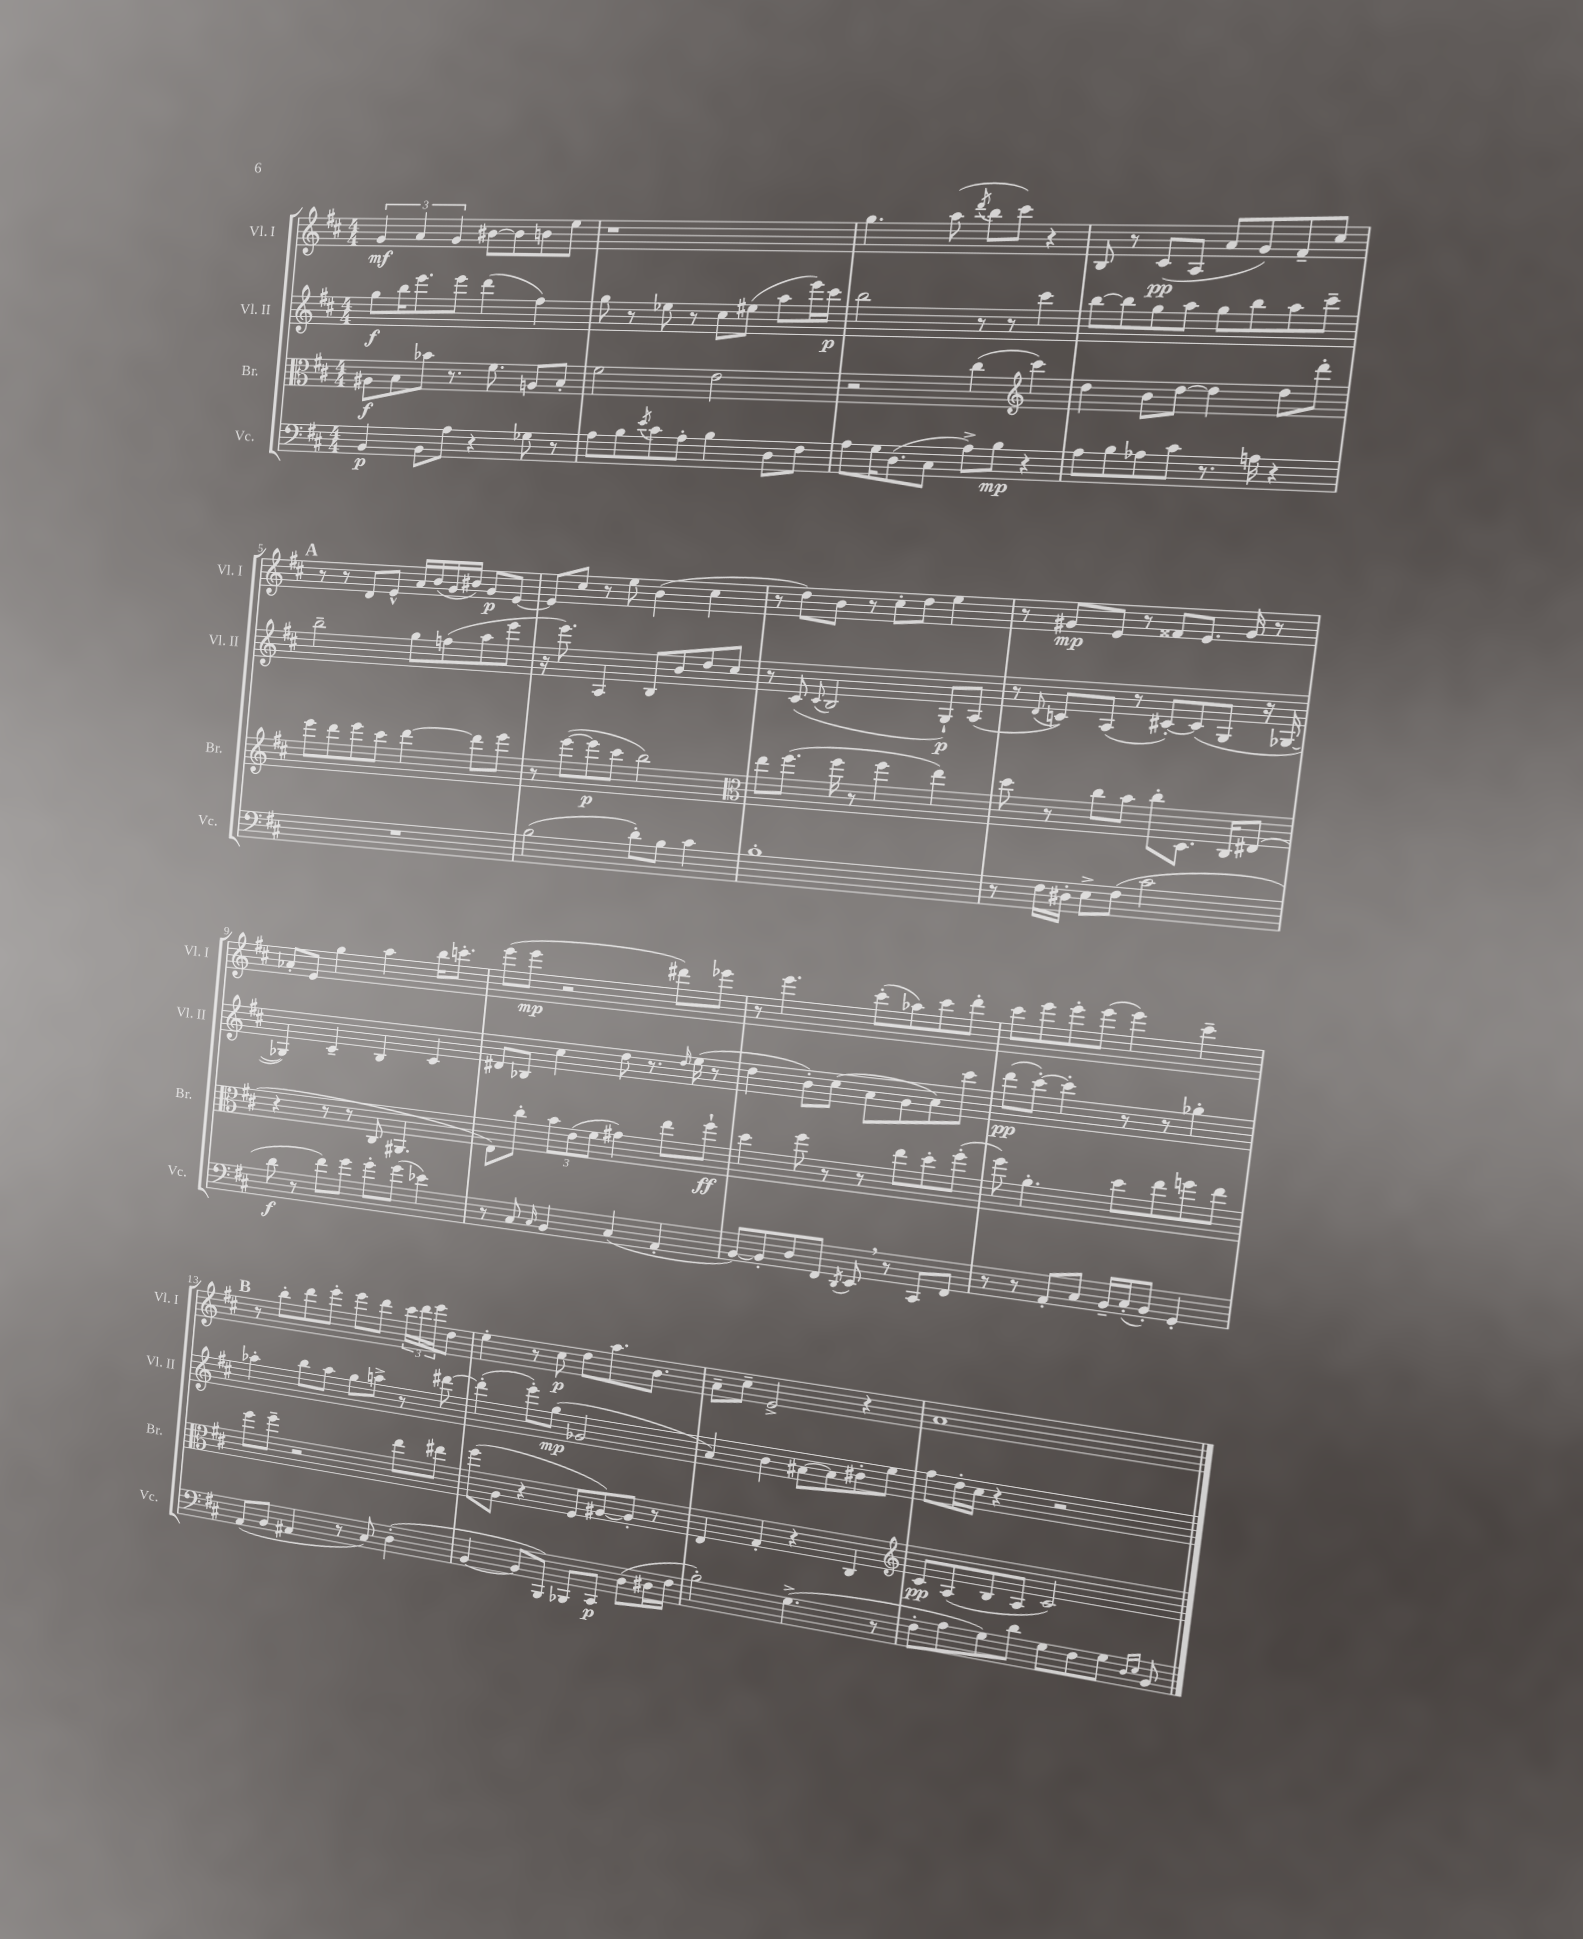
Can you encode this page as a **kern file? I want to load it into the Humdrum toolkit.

**kern	**dynam	**kern	**dynam	**kern	**dynam	**kern	**dynam
*part4	*part4	*part3	*part3	*part2	*part2	*part1	*part1
*staff4	*staff4	*staff3	*staff3	*staff2	*staff2	*staff1	*staff1
*I"Vc.	*	*I"Br.	*	*I"Vl. II	*	*I"Vl. I	*
*I'Vc.	*	*I'Br.	*	*I'Vl. II	*	*I'Vl. I	*
*clefF4	*	*clefC3	*	*clefG2	*	*clefG2	*
*k[f#c#]	*	*k[f#c#]	*	*k[f#c#]	*	*k[f#c#]	*
*M4/4	*	*M4/4	*	*M4/4	*	*M4/4	*
=1	=1	=1	=1	=1	=1	=1	=1
4BB/	p	8A#X\L	f	8gg\L	f	6g/	mf
.	.	8B\	.	16bb\K	.	.	.
.	.	.	.	.	.	6a/	.
.	.	.	.	8.eee\	.	.	.
8BB\L	.	8b-X\J	.	.	.	.	.
.	.	.	.	.	.	6g/	.
8A\J	.	8.r	.	8eee\J	.	.	.
4r	.	.	.	(4ddd\	.	[8b#X\L	.
.	.	8.f#\	.	.	.	.	.
.	.	.	.	.	.	8b#\]	.
8G-X\	.	8An/L	.	4ff#\)	.	8bn\	.
8r	.	8B'/J	.	.	.	8ee\J	.
=2	=2	=2	=2	=2	=2	=2	=2
8A\L	.	2f#\	.	8gg\	.	1r	.
8B\	.	.	.	8r	.	.	.
8qe/	.	.	.	.	.	.	.
8c#\	.	.	.	8ee-X\	.	.	.
8A'\J	.	.	.	8r	.	.	.
4B\	.	2e\	.	8cc#\L	.	.	.
.	.	.	.	(8ee#X\J	.	.	.
8D\L	.	.	.	8aa\L	.	.	.
8F#\J	.	.	.	16eee\L)	.	.	.
.	.	.	.	16ccc#\JJ	p	.	.
=3	=3	=3	=3	=3	=3	=3	=3
8A\L	.	2r	.	2bb\	.	4.gg\	.
16G\K	.	.	.	.	.	.	.
(8.D\	.	.	.	.	.	.	.
8C#\J	.	.	.	.	.	(8aa\	.
.	.	.	.	.	.	8qddd/	.
8A^\L)	.	(4cc#\	.	8r	.	8bb\L	.
8B\J	mp	.	.	8r	.	8ccc#\J)	.
*	*	*clefG2	*	*	*	*	*
4r	.	4ccc#\)	.	4ccc#\	.	4r	.
=4	=4	=4	=4	=4	=4	=4	=4
8A\L	.	4dd\	.	[8bb\L	.	8B/	.
8B\	.	.	.	8bb\]	.	8r	.
8A-X\	.	8b\L	.	8gg\	.	(8c#/L	pp
8c#\J	.	[8dd\J	.	8aa\J	.	8A/J	.
8.r	.	4dd\]	.	8gg\L	.	8a/L	.
.	.	.	.	8bb\	.	8g/)	.
16An\	.	.	.	.	.	.	.
4r	.	8dd\L	.	8aa\	.	8f#~/	.
.	.	8ddd'\J	.	8ccc#~\J	.	8cc#/J	.
!!LO:LB:g=z
!!LO:REH:place=s1:t=A
=5	=5	=5	=5	=5	=5	=5	=5
1r	.	8eee\L	.	2bb~\	.	8r	.
.	.	8ddd\	.	.	.	8r	.
.	.	8eee\	.	.	.	8d/L	.
.	.	8ccc#\J	.	.	.	8e^^/J	.
.	.	[4ddd\	.	8gg\L	.	16a/LL	.
.	.	.	.	.	.	(16b/	.
.	.	.	.	(8ffn\	.	16g/	.
.	.	.	.	.	.	16b#X/JJ)	.
.	.	8ddd\L]	.	8aa\	.	8g/L	p
.	.	8eee\J	.	8eee\J	.	[8e/J	.
=6	=6	=6	=6	=6	=6	=6	=6
(2B\	.	8r	.	16r	.	8e/L]	.
.	.	.	.	8.eee\)	.	.	.
.	.	([8eee\L	.	.	.	8cc#/J	.
.	.	8eee\]	p	4A/	.	8r	.
.	.	8ccc#\J	.	.	.	8ee\	.
8d'\L)	.	2bb\)	.	8B/L	.	(4b\	.
8B\J	.	.	.	8b/	.	.	.
4c#\	.	.	.	8dd/	.	4cc#\	.
.	.	.	.	8cc#/J	.	.	.
=7	=7	=7	=7	=7	=7	=7	=7
*	*	*clefC3	*	*	*	*	*
1B'	.	8ee\L	.	8r	.	8r	.
.	.	(8.ff#\J	.	(8c#/	.	8dd\L)	.
.	.	.	.	8qqc#/	.	.	.
.	.	.	.	2B/	.	8b\J	.
.	.	16ff#\	.	.	.	.	.
.	.	8r	.	.	.	8r	.
.	.	4ff#\	.	.	.	8cc#'\L	.
.	.	.	.	.	.	8dd\J	.
.	.	4ee\)	.	8G`/L)	p	4ee\	.
.	.	.	.	(8A/J	.	.	.
=8	=8	=8	=8	=8	=8	=8	=8
8r	.	8dd\	.	8r	.	8r	.
.	.	.	.	8qqd/	.	.	.
16F#\LL	.	8r	.	8cn/L)	.	8g#X/L	mp
16D#X'\JJ	.	.	.	.	.	.	.
8E^\L	.	8cc#\L	.	(8A/J	.	8e/J	.
(8F#\J	.	8b\J	.	8r	.	8r	.
2c#\	.	8cc#'\L	.	[8c#X'/L)	.	8f##X/L	.
.	.	8.D\J	.	(8c#/]	.	8.e/J	.
.	.	.	.	8G/J	.	.	.
.	.	16C#/KL	.	.	.	16g#/	.
.	.	(8E#X/J	.	16r	.	8r	.
.	.	.	.	[16G-X/	.	.	.
!!LO:LB:g=z
=9	=9	=9	=9	=9	=9	=9	=9
8d\	f	4r	.	4G-X/])	.	8a-X'/L	.
8r	.	.	.	.	.	8e/J	.
8f#\L)	.	8r	.	4c#~/	.	4gg\	.
8g\J	.	8r	.	.	.	.	.
8g'\L	.	8C#/	.	4B/	.	4aa\	.
(8g\J	.	4.AA#X/	.	.	.	.	.
4e-X\)	.	.	.	4c#/	.	16bb\KL	.
.	.	.	.	.	.	8.cccn'\J	.
=10	=10	=10	=10	=10	=10	=10	=10
8r	.	8E\L)	.	8d#X/L	.	(8eee\L	.
8C#/	.	8cc#'\J	.	8B-X/J	.	8eee\J	mp
16qqC#/	.	.	.	.	.	.	.
4BB/	.	12b\L	.	4cc#\	.	2r	.
.	.	(12e\	.	.	.	.	.
.	.	12f#\J	.	.	.	.	.
(4C#/	.	4g#X\)	.	8dd\	.	.	.
.	.	.	.	8.r	.	.	.
4AA'/	.	8ee\L	.	.	.	8ddd#X\L)	.
.	.	.	.	16qqdd/	.	.	.
.	.	.	.	(16ee\	.	.	.
.	.	8ff#`\J	ff	8r	.	8eee-X\J	.
=11	=11	=11	=11	=11	=11	=11	=11
[8BB/L)	.	4dd\	.	4dd\	.	8r	.
8BB'/]	.	.	.	.	.	4.eee\	.
8D/	.	8ff#\	.	8b'\L)	.	.	.
8FF#/J	.	8r	.	(8cc#\J	.	.	.
8qDD/	.	.	.	.	.	.	.
8EE,/	.	8r	.	8a\L	.	(8ccc#'\L	.
8r	.	8ee\L	.	8g\	.	8aa-X\)	.
8CC#/L	.	8dd'\	.	8a\)	.	8ccc#\	.
8FF#/J	.	(8ff#'\J	.	8ccc#\J	.	8ddd'\J	.
=12	=12	=12	=12	=12	=12	=12	=12
8r	.	8ff#\)	.	(8ddd\L	pp	8ccc#\L	.
8r	.	4.a'\	.	[8ccc#'\J)	.	8eee\	.
8AA'/L	.	.	.	4ccc#'\]	.	8eee'\	.
8C#/J	.	.	.	.	.	(8eee\J	.
16BB~/LL	.	8dd\L	.	8r	.	4eee\)	.
(16C#'/J	.	.	.	.	.	.	.
8BB'/J)	.	8ee\	.	8r	.	.	.
4GG'/	.	8ffn\	.	4gg-X'\	.	4ccc#~\	.
.	.	8ee\J	.	.	.	.	.
!!LO:LB:g=z
!!LO:REH:place=s1:t=B
=13	=13	=13	=13	=13	=13	=13	=13
(8AA/L	.	8ff#\L	.	4aa-X'\	.	8r	.
8BB/J	.	8ff#~\J	.	.	.	8bb'\L	.
4AA#X/	.	2r	.	8bb\L	.	8ddd\	.
.	.	.	.	8aa-\J	.	8eee'\J	.
8r	.	.	.	8gg\L	.	8eee\L	.
8C#/)	.	.	.	8aan^\J	.	8ddd\J	.
(4D'\	.	8ee\L	.	8r	.	24ccc#\LL	.
.	.	.	.	.	.	24ddd\	.
.	.	.	.	.	.	24eee\J	.
.	.	8ee#X\J	.	[8ddd#X\	.	8dd\J	.
=14	=14	=14	=14	=14	=14	=14	=14
[4BB/	.	(8ff#\L	.	(4ddd#'\]	.	4ee'\	.
.	.	8A\J	.	.	.	.	.
8BB/L]	.	4r	.	8eee'\L)	.	8r	.
8BBB/J)	.	.	.	(8gg\J	mp	8cc#\	p
8BBB-X/L	.	8F#/L	.	2g-X/	.	8dd\L	.
8CC#/J	p	[8A#X/)	.	.	.	8.aa\	.
(8D\L	.	8A#'/J]	.	.	.	.	.
.	.	.	.	.	.	8.b\J	.
16D#X\L	.	8r	.	.	.	.	.
16F#\JJ	.	.	.	.	.	.	.
=15	=15	=15	=15	=15	=15	=15	=15
2B'\)	.	4E/	.	4a/)	.	8a~\L	.
.	.	.	.	.	.	8cc#~\J	.
.	.	4G'/	.	4b\	.	2e^/	.
(4.G^\	.	4r	.	[8a#X\L	.	.	.
.	.	.	.	8a#\]	.	.	.
.	.	4C#/	.	8b#X'\	.	4r	.
8r	.	.	.	8ee\J	.	.	.
=16	=16	=16	=16	=16	=16	=16	=16
*	*	*clefG2	*	*	*	*	*
8F#'\L	.	8c#/L	pp	8ff#\L	.	1a	.
8A\	.	(8A/	.	16dd'\L	.	.	.
.	.	.	.	16cc#\JJ	.	.	.
8G\)	.	8B/	.	4r	.	.	.
8d\J	.	8A/J	.	.	.	.	.
8G\L	.	2c#/)	.	2r	.	.	.
8F#\	.	.	.	.	.	.	.
8G\J	.	.	.	.	.	.	.
16qqD/LL	.	.	.	.	.	.	.
16qqE/JJ	.	.	.	.	.	.	.
8BB/	.	.	.	.	.	.	.
==	==	==	==	==	==	==	==
*-	*-	*-	*-	*-	*-	*-	*-
